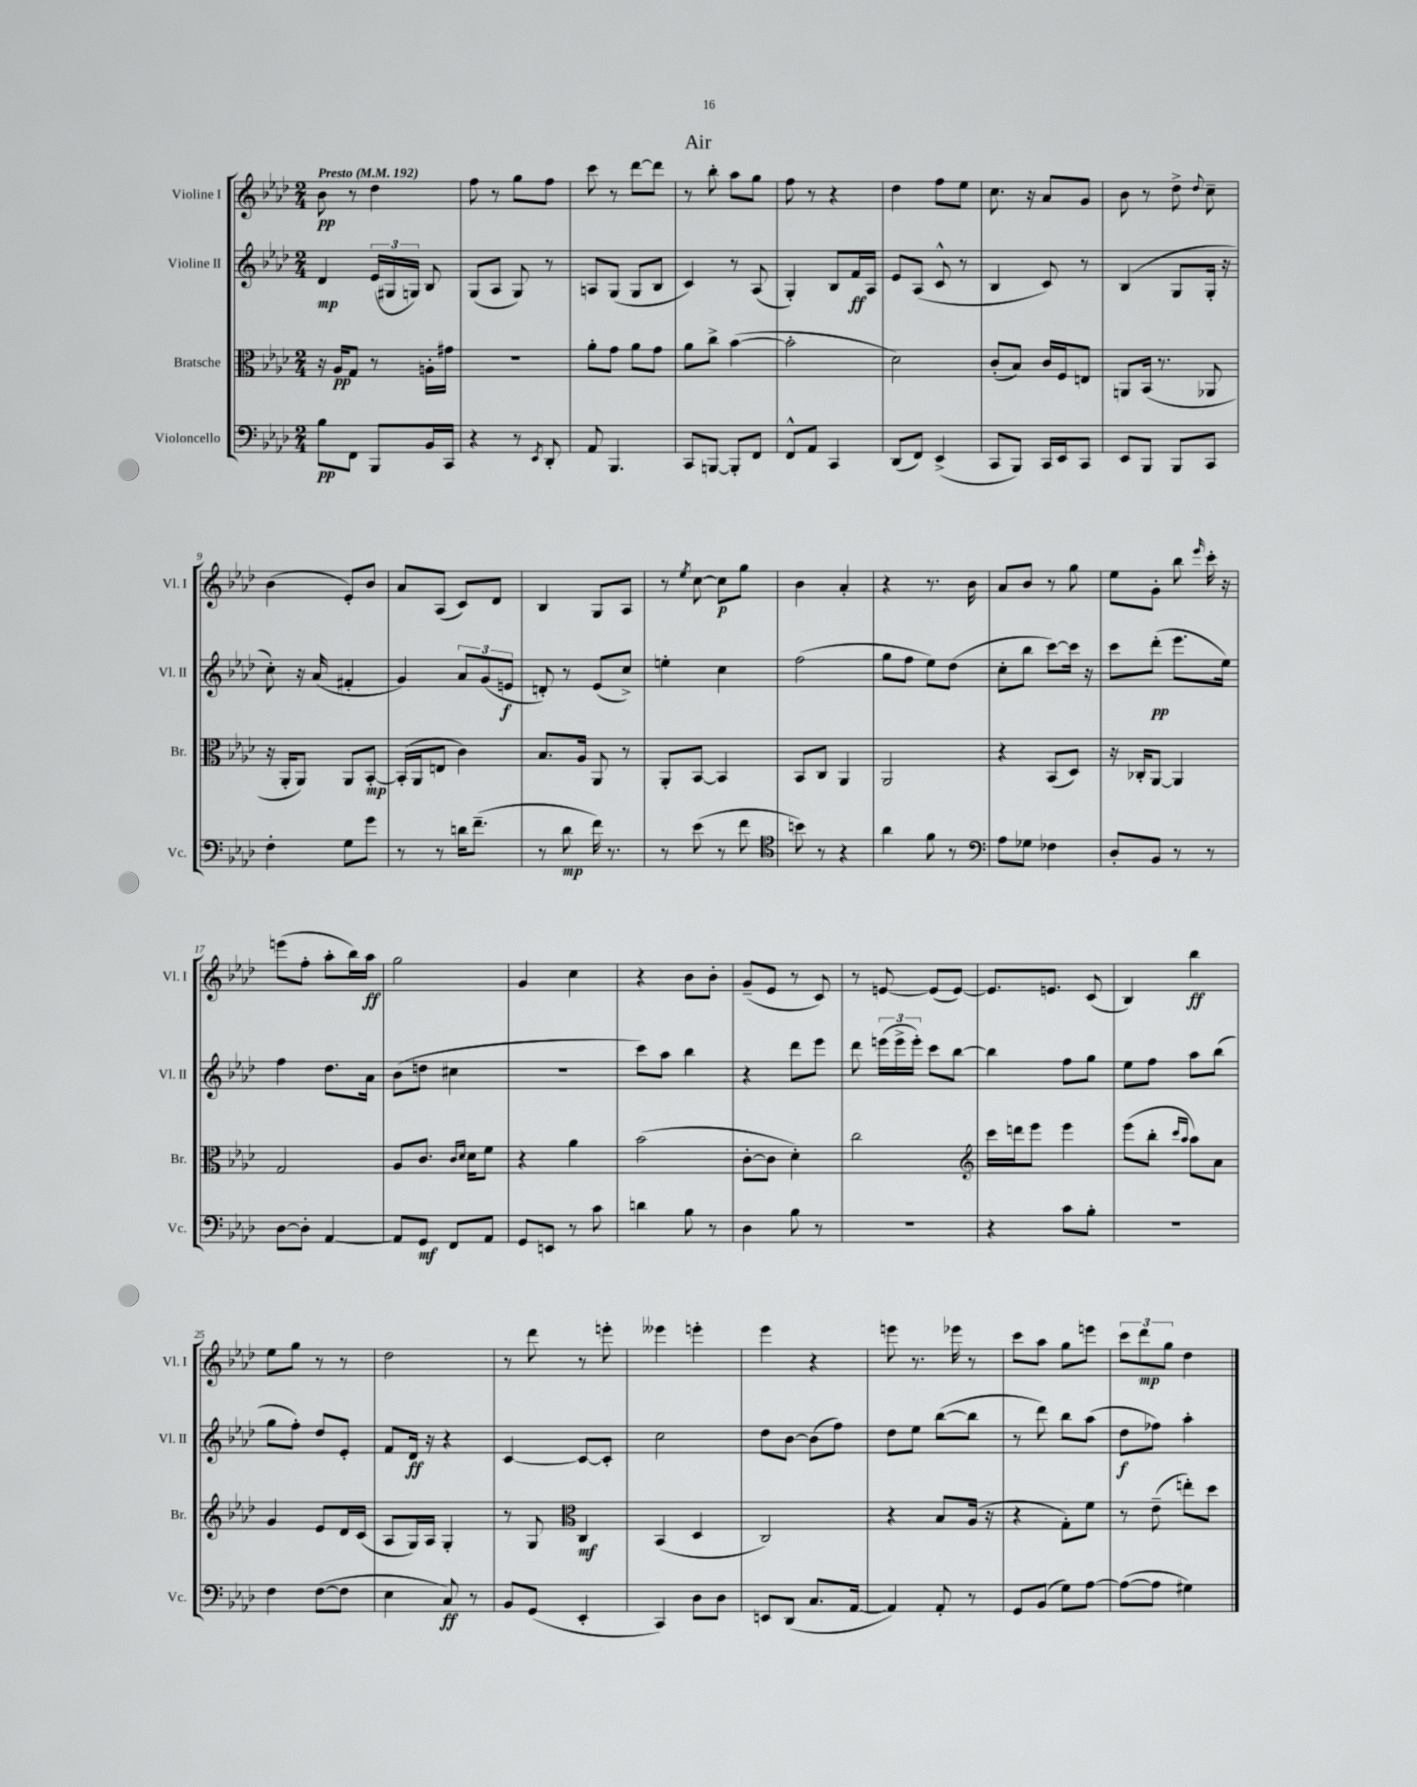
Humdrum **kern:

**kern	**dynam	**kern	**dynam	**kern	**dynam	**kern	**dynam
*part4	*part4	*part3	*part3	*part2	*part2	*part1	*part1
*staff4	*staff4	*staff3	*staff3	*staff2	*staff2	*staff1	*staff1
*I"Violoncello	*	*I"Bratsche	*	*I"Violine II	*	*I"Violine I	*
*I'Vc.	*	*I'Br.	*	*I'Vl. II	*	*I'Vl. I	*
*clefF4	*	*clefC3	*	*clefG2	*	*clefG2	*
*k[b-e-a-d-]	*	*k[b-e-a-d-]	*	*k[b-e-a-d-]	*	*k[b-e-a-d-]	*
*M2/4	*	*M2/4	*	*M2/4	*	*M2/4	*
*MM192	*	*MM192	*	*MM192	*	*MM192	*
=1	=1	=1	=1	=1	=1	=1	=1
!	!	!	!	!	!	!LO:TX:a:B:t=Presto	!
8B-\L	pp	16r	.	4d-/	mp	8b-\	pp
.	.	16A-/KL	pp	.	.	.	.
8FF\J	.	8G/J	.	.	.	8r	.
8BBB-/L	.	8r	.	(24e-/LL	.	4dd-\	.
.	.	.	.	24G#X/	.	.	.
.	.	.	.	24Gn/JJ)	.	.	.
16BB-/L	.	16An'\LL	.	8B-/	.	.	.
16CC/JJ	.	16g#X\JJ	.	.	.	.	.
=2	=2	=2	=2	=2	=2	=2	=2
4r	.	2r	.	(8G/L	.	8ff\	.
.	.	.	.	8A-/J	.	8r	.
8r	.	.	.	8G/)	.	8gg\L	.
8qEE-/	.	.	.	.	.	.	.
8DD-'/	.	.	.	8r	.	8ff\J	.
=3	=3	=3	=3	=3	=3	=3	=3
8AA-/	.	8a-'\L	.	8An/L	.	8ccc\	.
4.BBB-/	.	8g\J	.	(8G/J	.	8r	.
.	.	8a-\L	.	8G/L	.	[8ddd-\L	.
.	.	8g\J	.	8B-/J	.	8ddd-\J]	.
=4	=4	=4	=4	=4	=4	=4	=4
8CC/L	.	8a-\L	.	4c/)	.	8r	.
[8BBBn/J	.	8cc^\J	.	.	.	8bb-'\	.
8BBB'/L]	.	([4b-\	.	8r	.	8aa-\L	.
8FF/J	.	.	.	(8A-/	.	8gg\J	.
=5	=5	=5	=5	=5	=5	=5	=5
8FF^^/L	.	2b-'\]	.	4G'/)	.	8ff\	.
8AA-/J	.	.	.	.	.	8r	.
4CC/	.	.	.	8B-/L	.	4r	.
.	.	.	.	16f/L	ff	.	.
.	.	.	.	16A-/JJ	.	.	.
=6	=6	=6	=6	=6	=6	=6	=6
(8DD-/L	.	2d-\)	.	8e-/L	.	4dd-\	.
8FF/J)	.	.	.	(8A-/J	.	.	.
(4EE-^/	.	.	.	8c^^/	.	8ff\L	.
.	.	.	.	8r	.	8ee-\J	.
=7	=7	=7	=7	=7	=7	=7	=7
8CC/L	.	(8c'/L	.	4B-/	.	8.cc\	.
8BBB-/J)	.	8B-/J)	.	.	.	.	.
.	.	.	.	.	.	16r	.
16CC/LL	.	16c/LL	.	8c/)	.	8a-/L	.
16EE-/J	.	16F/J	.	.	.	.	.
8CC/J	.	8En/J	.	8r	.	8g/J	.
=8	=8	=8	=8	=8	=8	=8	=8
8EE-/L	.	8AAn/L	.	(4B-/	.	8b-\	.
8BBB-/J	.	(16BB-/Jk	.	.	.	8r	.
.	.	8.r	.	.	.	.	.
8BBB-/L	.	.	.	8G/L	.	8dd-^\	.
.	.	.	.	.	.	8qqdd-/	.
8CC/J	.	8AA-X/	.	16G'/Jk	.	8cc~\	.
.	.	.	.	16r	.	.	.
!!LO:LB:g=z
=9	=9	=9	=9	=9	=9	=9	=9
4F'\	.	16r	.	8cc'\)	.	(4b-\	.
.	.	16AA-'/KL	.	.	.	.	.
.	.	8AA-/J)	.	16r	.	.	.
.	.	.	.	(16a-/	.	.	.
8G\L	.	8AA-/L	.	4f#X'/	.	8e-'/L)	.
8g\J	.	[8BB-'/J	mp	.	.	8b-/J	.
=10	=10	=10	=10	=10	=10	=10	=10
8r	.	(16BB-'/LL]	.	4g/)	.	8a-/L	.
.	.	16AA-/J	.	.	.	.	.
8r	.	8En/J	.	.	.	(8A-/J	.
16dn\KL	.	4c\)	.	12a-/L	.	8c/L)	.
(8.f~\J	.	.	.	.	.	.	.
.	.	.	.	(12g/	.	.	.
.	.	.	.	.	.	8d-/J	.
.	.	.	.	12en/J	f	.	.
=11	=11	=11	=11	=11	=11	=11	=11
8r	.	8.B-/L	.	8dn'/)	.	4B-/	.
8d-\	mp	.	.	8r	.	.	.
.	.	16A-/Jk	.	.	.	.	.
16f\)	.	8AA-/	.	(8e-/L	.	8G/L	.
8.r	.	.	.	.	.	.	.
.	.	8r	.	8cc^/J)	.	8A-/J	.
=12	=12	=12	=12	=12	=12	=12	=12
8r	.	8AA-'/L	.	4een'\	.	8r	.
.	.	.	.	.	.	8qee-/	.
(8e-\	.	[8BB-/J	.	.	.	[8cc\	.
8r	.	4BB-/]	.	4cc\	.	8cc\L]	p
8f\	.	.	.	.	.	8gg\J	.
=13	=13	=13	=13	=13	=13	=13	=13
*clefC4	*	*	*	*	*	*	*
8bn\)	.	8BB-/L	.	(2ff\	.	4b-\	.
8r	.	8C/J	.	.	.	.	.
4r	.	4AA-/	.	.	.	4a-'/	.
=14	=14	=14	=14	=14	=14	=14	=14
4a-\	.	2AA-/	.	8gg\L	.	4r	.
.	.	.	.	8ff\J	.	.	.
8f\	.	.	.	8ee-\L)	.	8.r	.
8r	.	.	.	(8dd-\J	.	.	.
.	.	.	.	.	.	16b-\	.
=15	=15	=15	=15	=15	=15	=15	=15
*clefF4	*	*	*	*	*	*	*
8A-\L	.	4r	.	8cc'\L	.	8a-/L	.
8G-X\J	.	.	.	8bb-\J	.	8b-/J	.
4F-X\	.	(8BB-/L	.	[8ccc\L)	.	8r	.
.	.	8D-/J)	.	16ccc\Jk]	.	8gg\	.
.	.	.	.	16r	.	.	.
=16	=16	=16	=16	=16	=16	=16	=16
8D-'/L	.	16r	.	8ccc\L	.	8ee-\L	.
.	.	16C-X'/KL	.	.	.	.	.
8BB-/J	.	[8AA-/J	.	(8ddd-'\J	pp	8g'\J	.
8r	.	4AA-/]	.	8.eee-\L	.	8bb-\	.
.	.	.	.	.	.	16qqeee-/	.
8r	.	.	.	.	.	16ccc'\	.
.	.	.	.	16ee-\Jk)	.	16r	.
!!LO:LB:g=z
=17	=17	=17	=17	=17	=17	=17	=17
[8D-\L	.	2G/	.	4ff\	.	(8eeen\L	.
8D-'\J]	.	.	.	.	.	8ff'\J	.
[4AA-/	.	.	.	8.dd-\L	.	8aa-'\L	.
.	.	.	.	.	.	16bb-\L)	.
.	.	.	.	16a-\Jk	.	16aa-\JJ	ff
=18	=18	=18	=18	=18	=18	=18	=18
8AA-/L]	.	8A-/L	.	(8b-\L	.	2gg\	.
8GG/J	mf	8.c/J	.	8ddn\J	.	.	.
8FF/L	.	.	.	4cc#X\	.	.	.
.	.	16qqc/LL	.	.	.	.	.
.	.	16qqd-/JJ	.	.	.	.	.
.	.	16d-\KL	.	.	.	.	.
8AA-/J	.	8f\J	.	.	.	.	.
=19	=19	=19	=19	=19	=19	=19	=19
8GG/L	.	4r	.	2r	.	4g/	.
8EEn/J	.	.	.	.	.	.	.
8r	.	4a-\	.	.	.	4cc\	.
8c\	.	.	.	.	.	.	.
=20	=20	=20	=20	=20	=20	=20	=20
4dn\	.	(2b-\	.	8ccc\L)	.	4r	.
.	.	.	.	8aa-\J	.	.	.
8B-\	.	.	.	4bb-\	.	8b-\L	.
8r	.	.	.	.	.	8b-'\J	.
=21	=21	=21	=21	=21	=21	=21	=21
4D-\	.	[8c'\L	.	4r	.	(8g~/L	.
.	.	8c\J]	.	.	.	8e-/J	.
8B-\	.	4d-'\)	.	8ddd-\L	.	8r	.
8r	.	.	.	8eee-\J	.	8c/)	.
=22	=22	=22	=22	=22	=22	=22	=22
2r	.	2cc\	.	8ddd-\	.	8r	.
.	.	.	.	(24eeen\LL	.	[8en/	.
.	.	.	.	24eee^\	.	.	.
.	.	.	.	24eee'\JJ)	.	.	.
.	.	.	.	8ccc\L	.	(8e/L]	.
.	.	.	.	[8bb-\J	.	[8e/J)	.
=23	=23	=23	=23	=23	=23	=23	=23
*	*	*clefG2	*	*	*	*	*
4r	.	16ccc\LL	.	4bb-\]	.	8.e/L]	.
.	.	16dddn\J	.	.	.	.	.
.	.	8eee-\J	.	.	.	.	.
.	.	.	.	.	.	8.en/J	.
8c\L	.	4eee-\	.	8ff\L	.	.	.
8B-'\J	.	.	.	8gg\J	.	(8c/	.
=24	=24	=24	=24	=24	=24	=24	=24
2r	.	(8eee-\L	.	8ee-\L	.	4B-/)	.
.	.	8bb-'\J	.	8ff\J	.	.	.
.	.	16qqccc/LL	.	.	.	.	.
.	.	16qqaa-/JJ	.	.	.	.	.
.	.	8aa-\L)	.	8aa-\L	.	4bb-\	ff
.	.	8a-\J	.	(8bb-\J	.	.	.
!!LO:LB:g=z
=25	=25	=25	=25	=25	=25	=25	=25
4F\	.	4g/	.	8gg\L	.	8ee-\L	.
.	.	.	.	8ff'\J)	.	8gg\J	.
([8F\L	.	8e-/L	.	8dd-/L	.	8r	.
8F\J]	.	16d-/L	.	8e-'/J	.	8r	.
.	.	(16c/JJ	.	.	.	.	.
=26	=26	=26	=26	=26	=26	=26	=26
4E-\	.	8A-/L	.	8f/L	.	2dd-\	.
.	.	16G/L)	.	16d-/Jk	ff	.	.
.	.	16A-/JJ	.	16r	.	.	.
8C/)	ff	4G'/	.	4r	.	.	.
8r	.	.	.	.	.	.	.
=27	=27	=27	=27	=27	=27	=27	=27
8BB-/L	.	8r	.	[4c/	.	8r	.
(8GG/J	.	8G/	.	.	.	8ddd-\	.
*	*	*clefC3	*	*	*	*	*
4EE-'/	.	4C/	mf	8c/L_	.	8r	.
.	.	.	.	8c'/J]	.	8eeen'\	.
=28	=28	=28	=28	=28	=28	=28	=28
4CC/)	.	(4BB-/	.	2cc\	.	4eee--X\	.
8D-\L	.	4D-/	.	.	.	4eeen'\	.
8D-\J	.	.	.	.	.	.	.
=29	=29	=29	=29	=29	=29	=29	=29
8EEn/L	.	2C/)	.	8dd-\L	.	4eee-\	.
(8DD-/J	.	.	.	[8b-\J	.	.	.
8.C/L	.	.	.	(8b-\L]	.	4r	.
.	.	.	.	8ff\J)	.	.	.
[16AA-/Jk	.	.	.	.	.	.	.
=30	=30	=30	=30	=30	=30	=30	=30
4AA-/])	.	4r	.	8dd-\L	.	8eeen\	.
.	.	.	.	8ee-\J	.	8.r	.
8AA-'/	.	8B-/L	.	([8bb-\L	.	.	.
.	.	.	.	.	.	16eee-X\	.
8r	.	(16A-/Jk	.	8bb-\J]	.	8r	.
.	.	16r	.	.	.	.	.
=31	=31	=31	=31	=31	=31	=31	=31
8GG/L	.	4r	.	8r	.	8ccc\L	.
(8BB-/J	.	.	.	8ddd-\)	.	8aa-\J	.
8G\L)	.	8G'\L)	.	8bb-\L	.	8gg\L	.
[8A-\J	.	8f\J	.	(8aa-\J	.	8eeen\J	.
=32	=32	=32	=32	=32	=32	=32	=32
(8A-\L_	.	8r	.	8dd-\L	f	12ccc\L	.
.	.	.	.	.	.	12ddd-\	mp
8A-\J]	.	(8e-~\	.	8ff-X\J)	.	.	.
.	.	.	.	.	.	12gg\J	.
4G#X\)	.	8een'\L)	.	4aa-'\	.	4dd-\	.
.	.	8dd-\J	.	.	.	.	.
==	==	==	==	==	==	==	==
*-	*-	*-	*-	*-	*-	*-	*-
